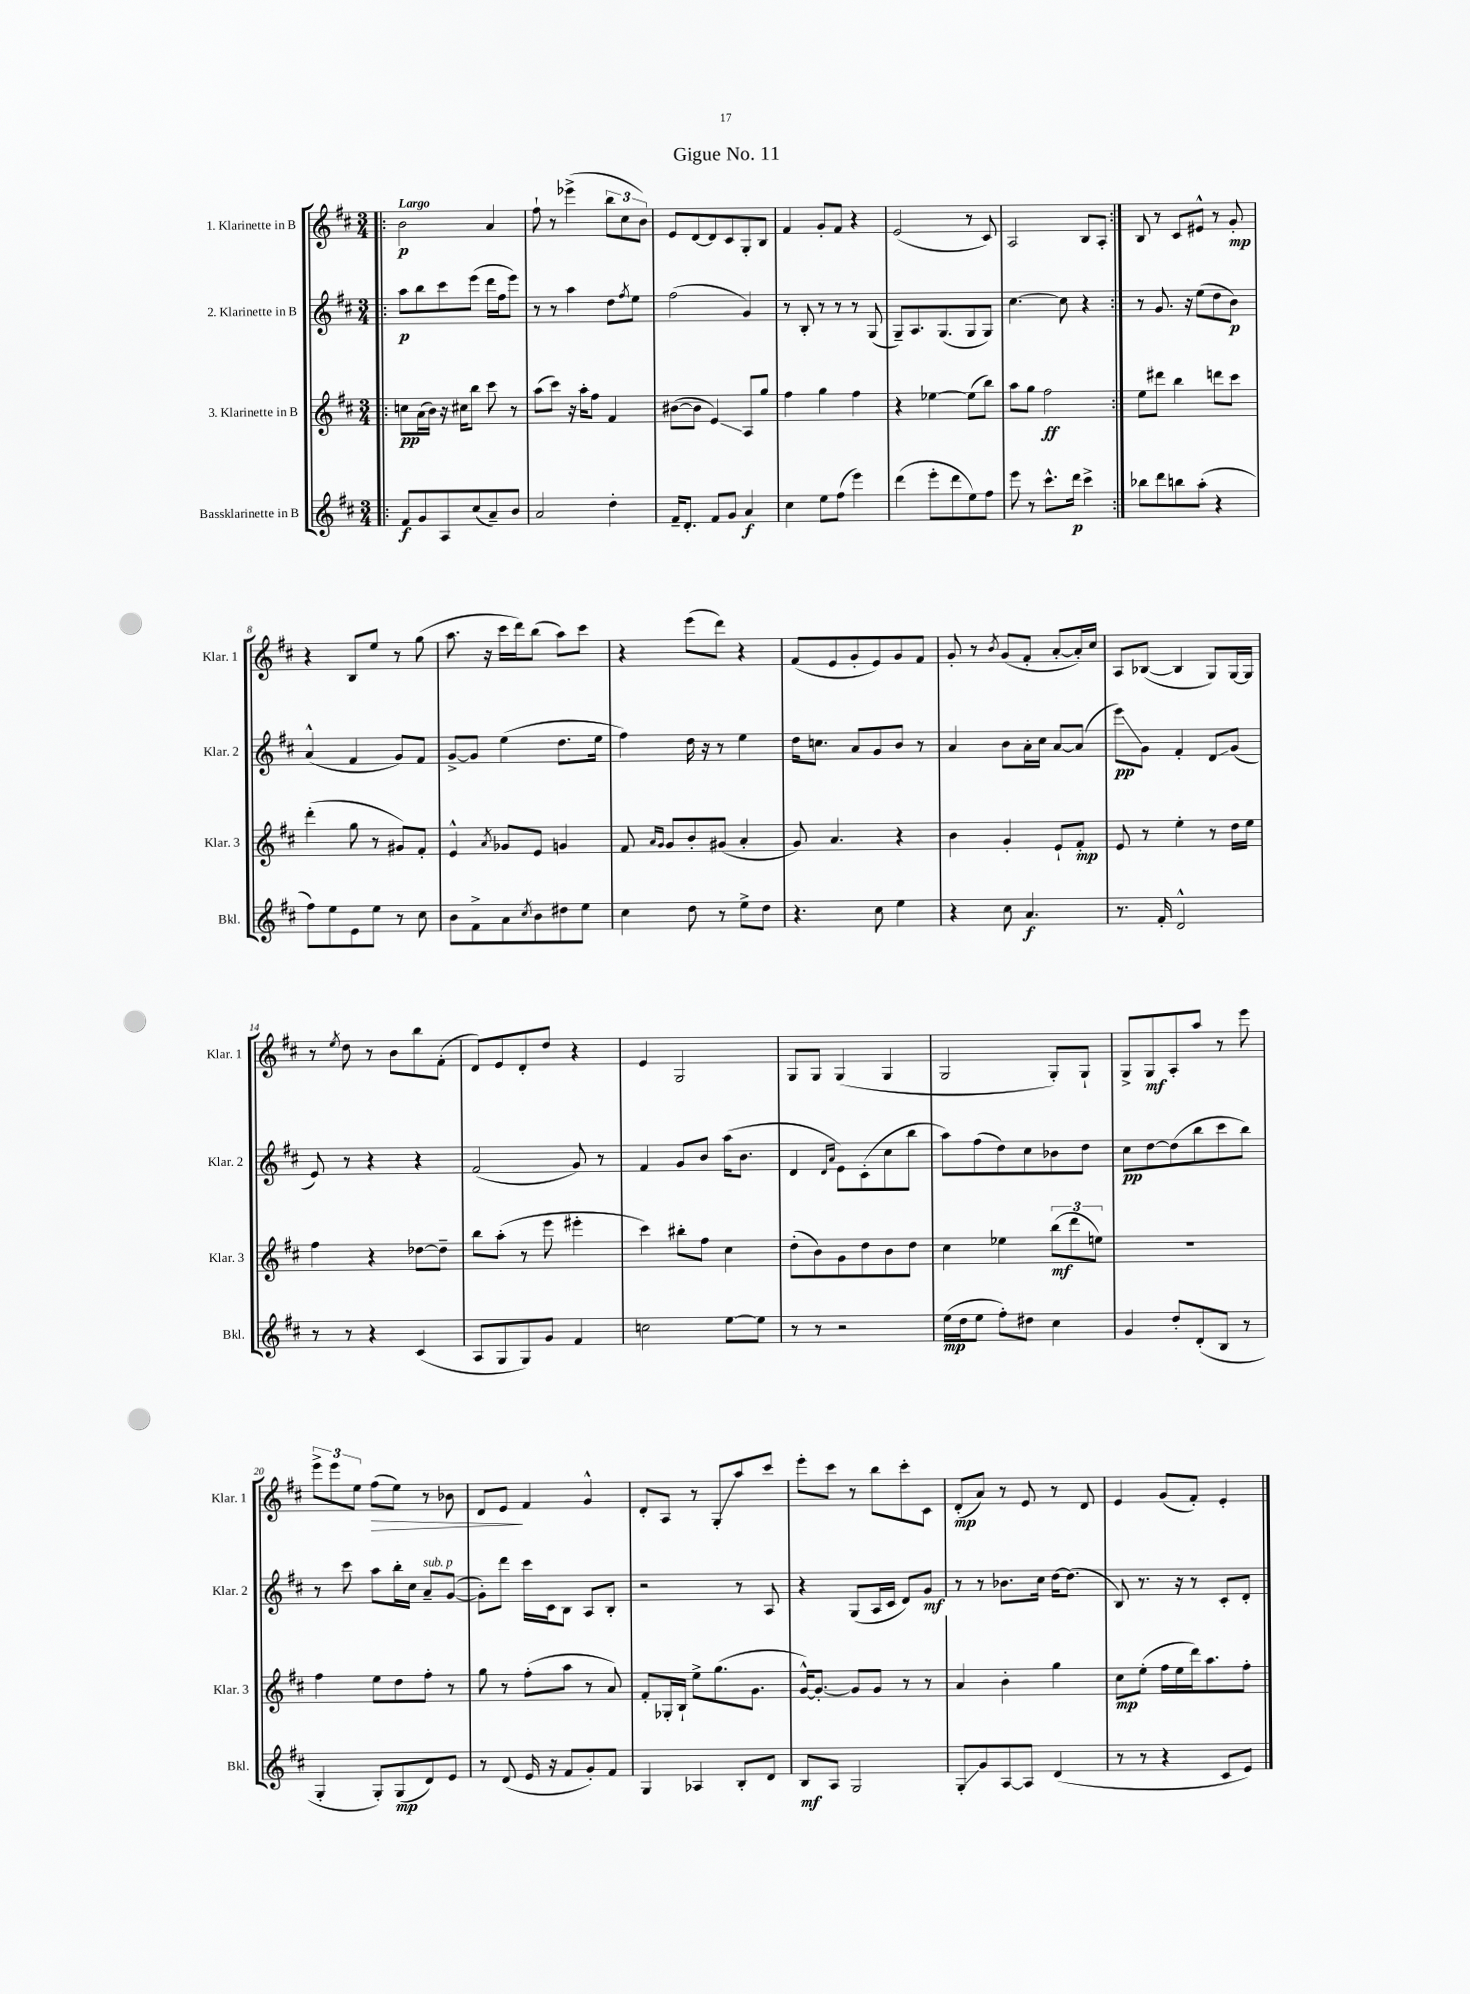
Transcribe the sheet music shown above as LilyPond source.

\header { title = "Gigue No. 11" }
<<
\new StaffGroup <<
\new Staff = "s0" \with { instrumentName = "1. Klarinette in B" shortInstrumentName = "Klar. 1" } {
    \clef treble \key d \major \numericTimeSignature \time 3/4 \tempo "Largo"
    \repeat volta 2 { \bar ".|:" b'2\p a'4 |
    fis''8-! r8 ees'''4->( \tuplet 3/2 { b''8 cis''8 b'8) } |
    e'8 d'8~ d'8 cis'8 g8-. b8 |
    fis'4 g'8-. fis'8 r4 |
    e'2( r8 cis'8) |
    a2 b8 a8-. | }
    b8 r8 cis'8 eis'8-^ r8 g'8-.\mp |
    r4 b8 e''8 r8 g''8( |
    a''8. r16 cis'''16 d'''16) b''8( a''8) cis'''8 |
    r4 e'''8( d'''8) r4 |
    fis'8( e'8 g'8-. e'8) g'8 fis'8 |
    g'8-. r8 \acciaccatura { b'8 } g'8( fis'8-. a'8~-. a'16-.) cis''16 |
    a8 bes8~( bes4 g8) g16~ g16 |
    r8 \acciaccatura { e''8 } d''8 r8 b'8 b''8 fis'8-.( |
    d'8) e'8 d'8-. d''8 r4 |
    e'4 g2 |
    g8 g8 g4( g4 |
    g2 g8-.) g8-! |
    g8-> g8\mf a8-. a''8 r8 e'''8 |
    \tuplet 3/2 { e'''8-> e'''8 e''8 } fis''8\>( e''8) r8 bes'8 |
    d'8 e'8\! fis'4 g'4-^ |
    d'8-. a8 r8 g8-.\glissando a''8 cis'''8 |
    e'''8-. cis'''8 r8 b''8 cis'''8-. cis'8 |
    d'8-.\mp( a'8) r8 e'8 r8 d'8 |
    e'4 g'8( fis'8-.) e'4-. \bar "|." |
}
\new Staff = "s1" \with { instrumentName = "2. Klarinette in B" shortInstrumentName = "Klar. 2" } {
    \clef treble \key d \major \numericTimeSignature \time 3/4
    \repeat volta 2 { \bar ".|:" a''8\p b''8 cis'''8 e'''8( d'''16 fis''16 e'''8) |
    r8 r8 a''4 d''8 \acciaccatura { fis''8 } e''8 |
    fis''2( g'4) |
    r8 b8-. r8 r8 r8 g8( |
    g8--) a8. g8.( g8 g8) |
    cis''4.~ cis''8 r4 | }
    r8 g'8. r16 e''8( d''8 b'8\p) |
    a'4-^( fis'4 g'8) fis'8 |
    g'8~-> g'8 e''4( d''8. e''16 |
    fis''4) d''16 r16 r8 e''4 |
    d''16 c''8. a'8 g'8 b'8 r8 |
    a'4 b'8 a'16-. cis''16 a'8~ a'8( |
    e'''8\glissando\pp) g'8 fis'4-. d'8\glissando g'8( |
    e'8) r8 r4 r4 |
    fis'2( g'8) r8 |
    fis'4 g'8 b'8 a''16( b'8. |
    d'4 \grace { d'16 a'16 } e'8) cis'8-.( cis''8 b''8 |
    a''8) fis''8( d''8) cis''8 bes'8 d''8 |
    cis''8\pp d''8~ d''8( b''8 cis'''8 b''8) |
    r8 cis'''8 a''8 b''16-. cis''16 a'8--^\markup { \italic "sub. p" } g'8~( |
    g'8-.) d'''8 cis'''16 cis'16 b8 a8 b8-. |
    r2 r8 a8 |
    r4 g8( a16 cis'16 d'8) g'8\mf |
    r8 r8 bes'8. cis''16 d''16~ d''8.( |
    b8) r8. r16 r8 cis'8-. d'8-. \bar "|." |
}
\new Staff = "s2" \with { instrumentName = "3. Klarinette in B" shortInstrumentName = "Klar. 3" } {
    \clef treble \key d \major \numericTimeSignature \time 3/4
    \repeat volta 2 { \bar ".|:" c''8\pp a'16( b'16) r16 cis''16 b''8 cis'''8 r8 |
    a''8( cis'''8) r16 a''16-. fis''8 fis'4 |
    bis'8~( bis'8 e'4\glissando) a8 g''8 |
    fis''4 g''4 fis''4 |
    r4 ees''4~ ees''8( b''8) |
    a''8 g''8 fis''2\ff | }
    e''8 dis'''8 b''4 d'''8 cis'''8 |
    d'''4-.( g''8 r8 gis'8) fis'8-. |
    e'4-^ \acciaccatura { a'8 } ges'8 e'8 g'4 |
    fis'8 \grace { a'16 g'16 } g'8 b'8-. gis'8( a'4-. |
    g'8) a'4. r4 |
    b'4 g'4-. e'8-! fis'8-.\mp |
    e'8 r8 e''4-. r8 d''16 e''16 |
    fis''4 r4 des''8~ des''8-- |
    b''8 a''8-.( r8 e'''8 eis'''4-. |
    cis'''4) bis''8-. fis''8 cis''4 |
    d''8-.( b'8) g'8 d''8 b'8 d''8 |
    cis''4 ees''4 \tuplet 3/2 { b''8\mf( d'''8 e''8) } |
    R2. |
    fis''4 e''8 d''8 fis''8-. r8 |
    g''8 r8 fis''8-.( a''8 r8 a'8) |
    fis'8-. ges16-. b16-! e''8-> g''8.( g'8. |
    g'16~-^) g'8.~-. g'8 g'8 r8 r8 |
    a'4 b'4-. g''4 |
    cis''8\mp e''8-.( fis''16 e''16 d'''16) a''8. fis''8-. \bar "|." |
}
\new Staff = "s3" \with { instrumentName = "Bassklarinette in B" shortInstrumentName = "Bkl." } {
    \clef treble \key d \major \numericTimeSignature \time 3/4
    \repeat volta 2 { \bar ".|:" fis'8\f g'8 a8 cis''8( a'8--) b'8 |
    a'2 d''4-. |
    fis'16-- d'8.-. fis'8 g'8 a'4\f |
    cis''4 e''8 fis''8( e'''4) |
    d'''4( e'''8-. d'''8 e''8) fis''8 |
    e'''8 r8 cis'''8.-^ d'''16\p cis'''4-> | }
    bes''8 d'''8 b''8 a''8-.( r4 |
    fis''8) e''8 e'8 e''8 r8 cis''8 |
    b'8 fis'8-> a'8 \acciaccatura { cis''8 } b'8 dis''8 e''8 |
    cis''4 d''8 r8 e''8-> d''8 |
    r4. cis''8 e''4 |
    r4 cis''8 a'4.\f |
    r8. fis'16-. d'2-^ |
    r8 r8 r4 cis'4( |
    a8 g8 g8) g'8 fis'4 |
    c''2 e''8~ e''8 |
    r8 r8 r2 |
    e''16\mp( d''16 e''8 fis''8-.) dis''8 cis''4 |
    g'4 d''8-. d'8-.( b8 r8 |
    g4-. g8-.) g8\mp( d'8) e'8 |
    r8 d'8( e'16 r16 fis'8 g'8-.) fis'8 |
    g4 aes4 b8-. d'8 |
    b8\mf a8 g2 |
    g8-.\glissando g'8 a8~ a8 d'4( |
    r8 r8 r4 cis'8 e'8) \bar "|." |
}
>>
>>
